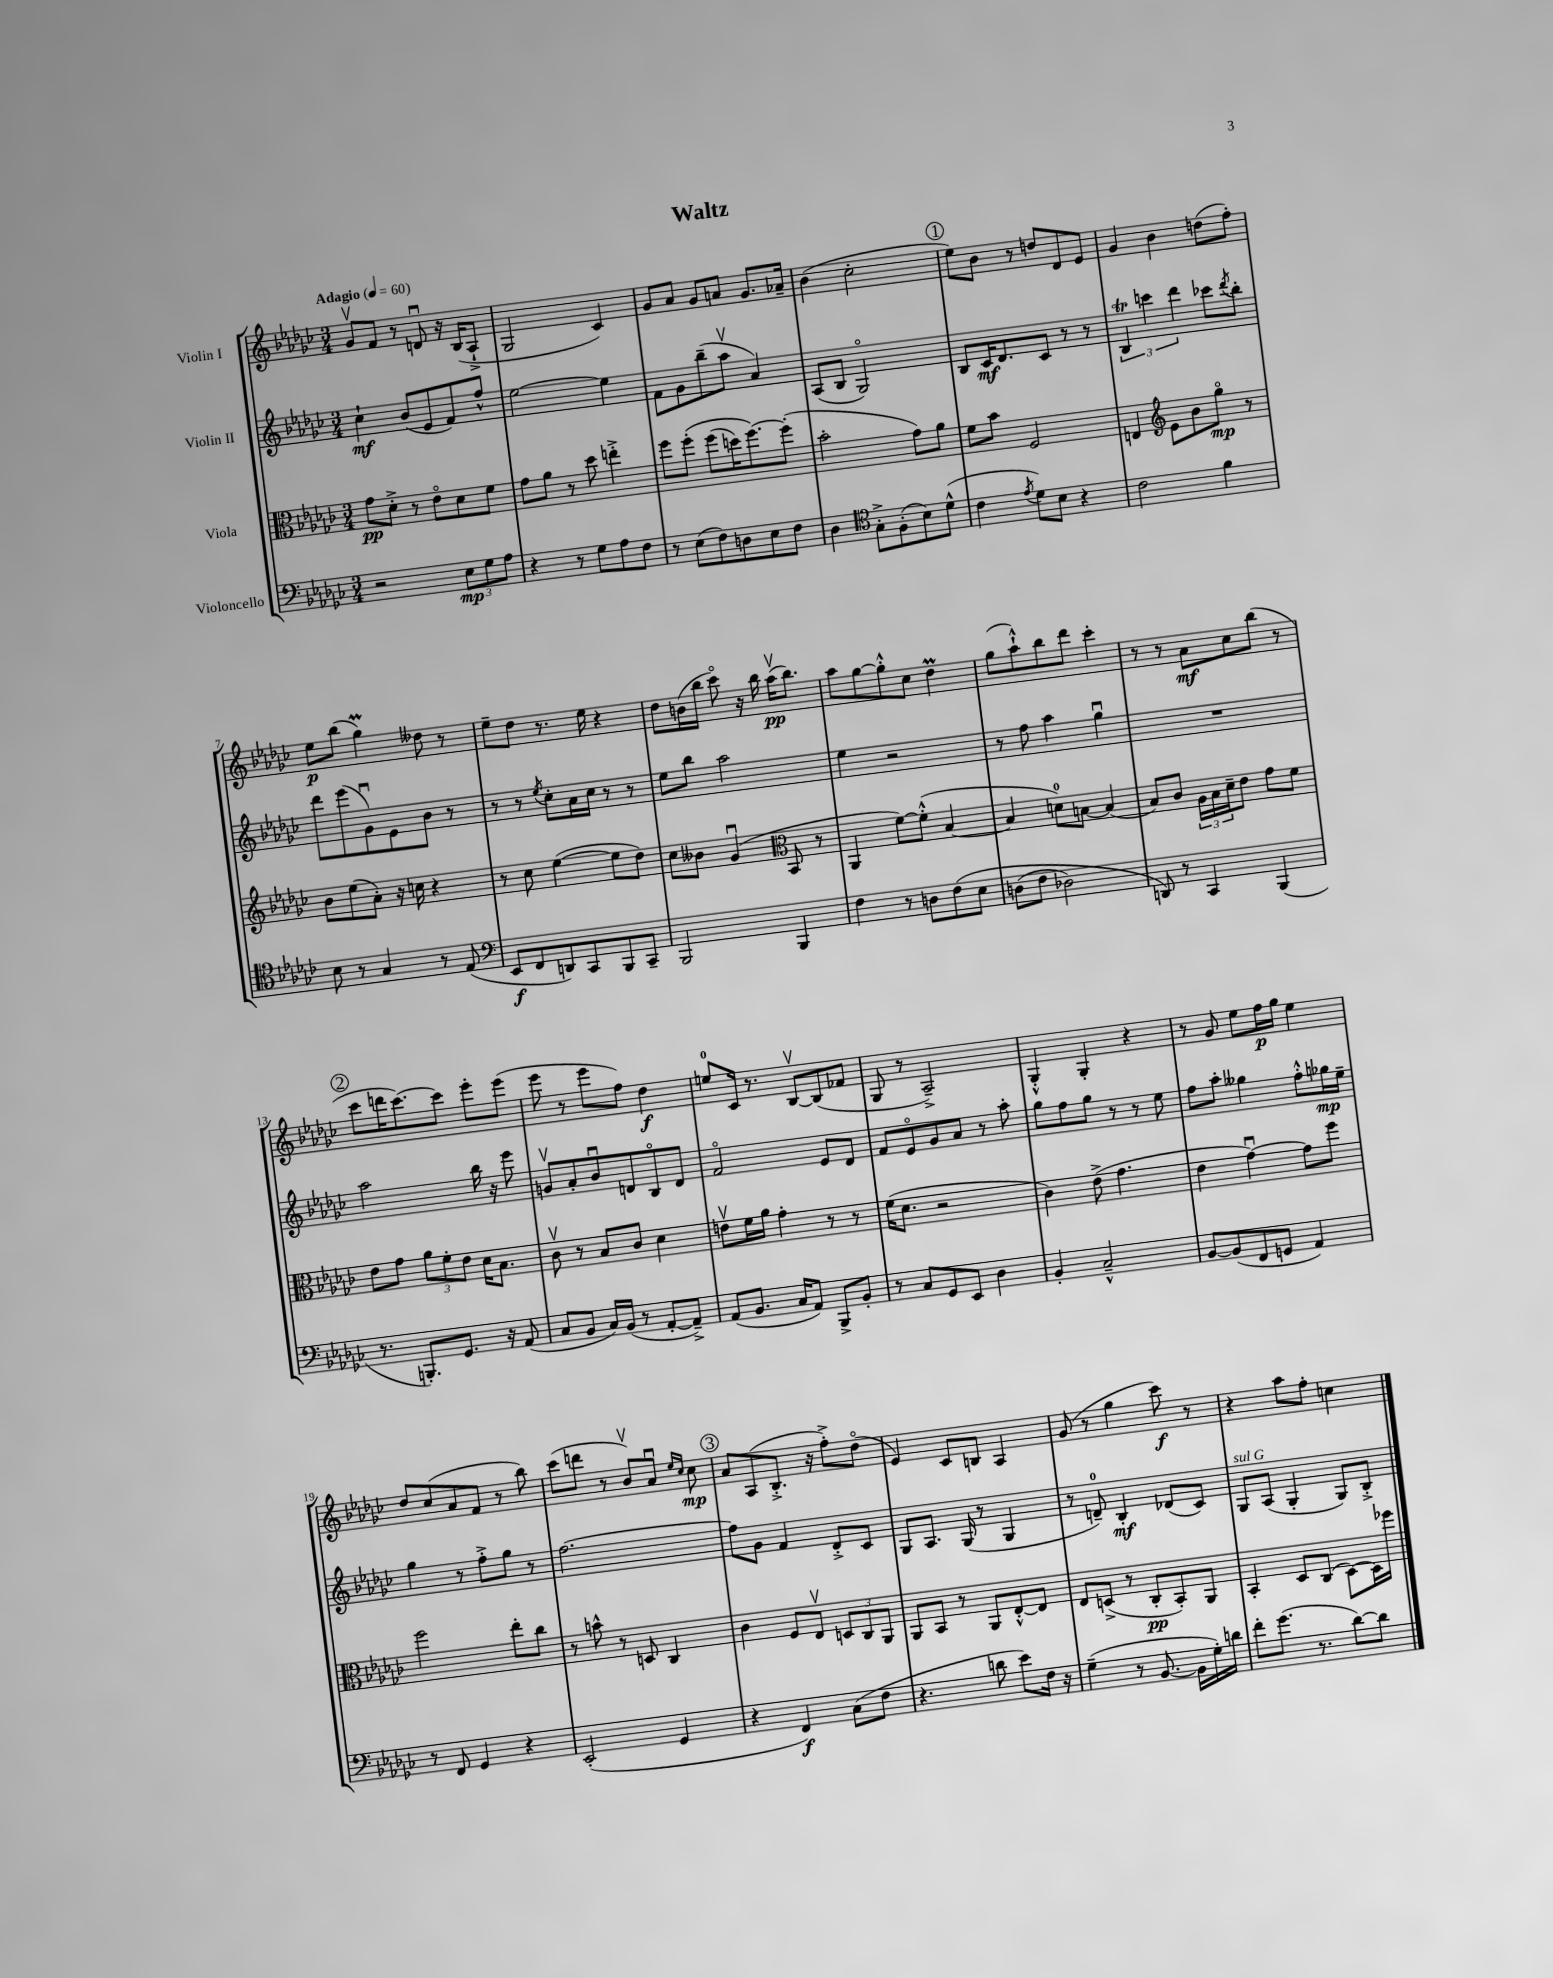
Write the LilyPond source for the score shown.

\header { title = "Waltz" }
<<
\new StaffGroup <<
\new Staff = "s0" \with { instrumentName = "Violin I" } {
    \clef treble \key ges \major \numericTimeSignature \time 3/4 \tempo "Adagio" 4 = 60
    ges'8\upbow f'8 r8 d'8\downbow r16 bes16( aes8-!-> |
    ges2 ces'4) |
    ges'8 aes'8 ges'8 a'8 ges'8. aes'16-- |
    bes'4( ces''2-. |
    \mark \markup { \circle "1" } ees''8) bes'8 r8 d''8 des'8 ees'8 |
    ges'4 bes'4 d''8( f''8-.) |
    ees''8\p bes''8( ges''4\prall) deses''8 r8 |
    ees''8-- des''8 r8. ees''16 r4 |
    des''8 b'16( bes''16 ces'''8\flageolet) r16 bes''16 aes''16\upbow\pp( bes''8.) |
    aes''8 ges''8~ ges''8-.-^ ces''8 des''4\prall |
    ges''8( aes''8-!-^) bes''8 des'''8 ces'''4-. |
    r8 r8 aes'8\mf ces''8 bes''8( r8 |
    \mark \markup { \circle "2" } ces'''8 d'''16 ces'''8.~) ces'''8 ees'''8-. ees'''8( |
    ees'''8 r8 ees'''8 f''8) des''4\f |
    e''8-0 ces'16 r8. bes8~\upbow bes8( fes'8 |
    ges8 r8 aes2--->) |
    ges4-.-^ ges4-. r4 |
    r8 ges'8 ees''8 f''16\p ges''16 ees''4 |
    des''8 ces''8( aes'8 f'8 r8 bes''8) |
    ces'''8( d'''8 r8 bes'8\upbow) aes'8\downbow \grace { ees''16 ces''16 } ces''8\mp |
    \mark \markup { \circle "3" } aes'8 aes8( bes8.-.-> r16 f''8-.->) des''8\flageolet( |
    ees'4) ces'8 b8 aes4 |
    ges'8( r8 ges''4 ces'''8\f) r8 |
    r4 aes''8 f''8-. c''4 \bar "|." |
}
\new Staff = "s1" \with { instrumentName = "Violin II" } {
    \clef treble \key ges \major \numericTimeSignature \time 3/4
    ces''4-!\mf bes'8( ees'8 f'8) f''8-^ |
    ees''2~ ees''4 |
    f'8 ges'8 bes''8--( aes''8\upbow aes'4) |
    aes8( bes8 ges2\flageolet) |
    \mark \markup { \circle "1" } bes8 ces'16\mf des'8. ces'8 r8 r8 |
    \tuplet 3/2 { bes4\trill c'''4 des'''4 } ces'''8 \acciaccatura { des'''8 } bes''8-. |
    des'''8 ees'''8( ges'8\downbow) ees'8 bes'8 r8 |
    r8 r8 \acciaccatura { ees''8 } ces''8-. aes'16 ces''16 r8 r8 |
    ees''8 bes''8 aes''2 |
    ees''4 r2 |
    r8 f''8 aes''4 ges''4\downbow |
    R2. |
    \mark \markup { \circle "2" } aes''2 bes''16 r16 ees'''8 |
    g'8\upbow aes'8-. bes'8\downbow d'8 bes8\flageolet d'8 |
    f'2\flageolet ees'8 des'8 |
    f'8 ees'8\flageolet ges'8 aes'8 r8 aes''8-. |
    ges''8 f''8 ges''8 r8 r8 ees''8 |
    f''8 aes''8-. geses''4 f''8-.-^ ges''16\mp ees''16-- |
    ges''4 r8 f''8-.-> ges''8 r8 |
    f''2.~ |
    \mark \markup { \circle "3" } f''8 ges'8 f'4 des'8-.-> ces'8 |
    ges8 aes8. ges16( r8 ges4 |
    r8 d'8-0--) bes4-.\mf des'8( ces'8) |
    ges8^\markup { \italic "sul G" } aes8( ges4-. ges8) bes8-.-> \bar "|." |
}
\new Staff = "s2" \with { instrumentName = "Viola" } {
    \clef alto \key ges \major \numericTimeSignature \time 3/4
    ges'8\pp des'8-.-> r8 ees'8\flageolet des'8 f'8 |
    ges'8 aes'8 r8 des''8 e''4-.-> |
    f''8 f''8-.\( f''8( d''16) f''8.~\) f''8-.( |
    bes'2-. ges'8) aes'8 |
    \mark \markup { \circle "1" } f'8 bes'8 f2 |
    e4 \clef treble ees'8 bes'8 ges''8\flageolet\mp r8 |
    bes'8 ees''8( aes'8-.) r16 c''16 r4 |
    r8 ces''8 ees''4~( ees''8 des''8) |
    ces''8 beses'8 ges'4\downbow( \clef alto bes,8 r8 |
    aes,4 f'8~) f'8-.-^( bes4~ |
    bes4 d'8-0) b8~ b4( |
    bes8) ces'8 \tuplet 3/2 { aes16 bes16 des'16-- } ees'8 ges'8 f'8 |
    \mark \markup { \circle "2" } ees'8 ges'8 \tuplet 3/2 { aes'8 f'8-. ees'8 } des'16 bes8. |
    ces'8\upbow r8 bes8 ces'8 des'4 |
    e'8\upbow f'16 aes'16 ges'4-. r8 r8 |
    f'16( des'8. r2 |
    ces'4) ees'8->( ges'4. |
    ees'4 ges'4~\downbow) ges'8 f''8 |
    f''2 ees''8-. ces''8 |
    r8 b'8-^ r8 d8 ces4 |
    \mark \markup { \circle "3" } ces'4 f8 ees8\upbow \tuplet 3/2 { d8 ces8 aes,8 } |
    aes,8 bes,8 r8 aes,8 ees8~-.-^ ees8 |
    ees8 d8->( r8 ces8-.\pp bes,8-.) aes,8 |
    bes,4-. des8 ces8( des8~) des16 fes''16 \bar "|." |
}
\new Staff = "s3" \with { instrumentName = "Violoncello" } {
    \clef bass \key ges \major \numericTimeSignature \time 3/4
    r2 \tuplet 3/2 { ees8\mp ges8 aes8 } |
    r4 r8 ges8 aes8 f8 |
    r8 ees8( f8) d8 ees8 f8 |
    des4 \clef tenor ges8-.-> f8-.( bes8) des'8-^( |
    \mark \markup { \circle "1" } ces'4 \acciaccatura { ees'8 } des'8) bes8 r4 |
    ces'2 f'4 |
    bes8 r8 ges4 r8 ees8( |
    \clef bass ees,8\f f,8 d,8) ces,8 bes,,8 ces,8-- |
    bes,,2 bes,,4 |
    f4 r8 d8 f8\( ees8 |
    d8( f8 des2) |
    d,8\) r8 ces,4 bes,,4( |
    \mark \markup { \circle "2" } r8. b,,8.-.) ges,8. r16 aes,8( |
    ces8 bes,8 ces16) bes,16( r8 aes,8~-. aes,8--->) |
    aes,8( bes,8. ces16 aes,8) bes,,8-> bes,8-. |
    r8 ces8 ges,8 ees,8 des4 |
    bes,4-. ces2---^ |
    bes,8~ bes,8( f,8 g,8 aes,4) |
    r8 f,8 ges,4 r4 |
    ees,2-.( ges,4 |
    \mark \markup { \circle "3" } r4 f,4\f) ces8( f8 |
    r4. d'8 ees'8) f16 r16 |
    ges4--( r8 bes,8.~ bes,16 ges16-.) d'16 |
    f'8-. ges'8.( r8. des'8~) des'8 \bar "|." |
}
>>
>>
